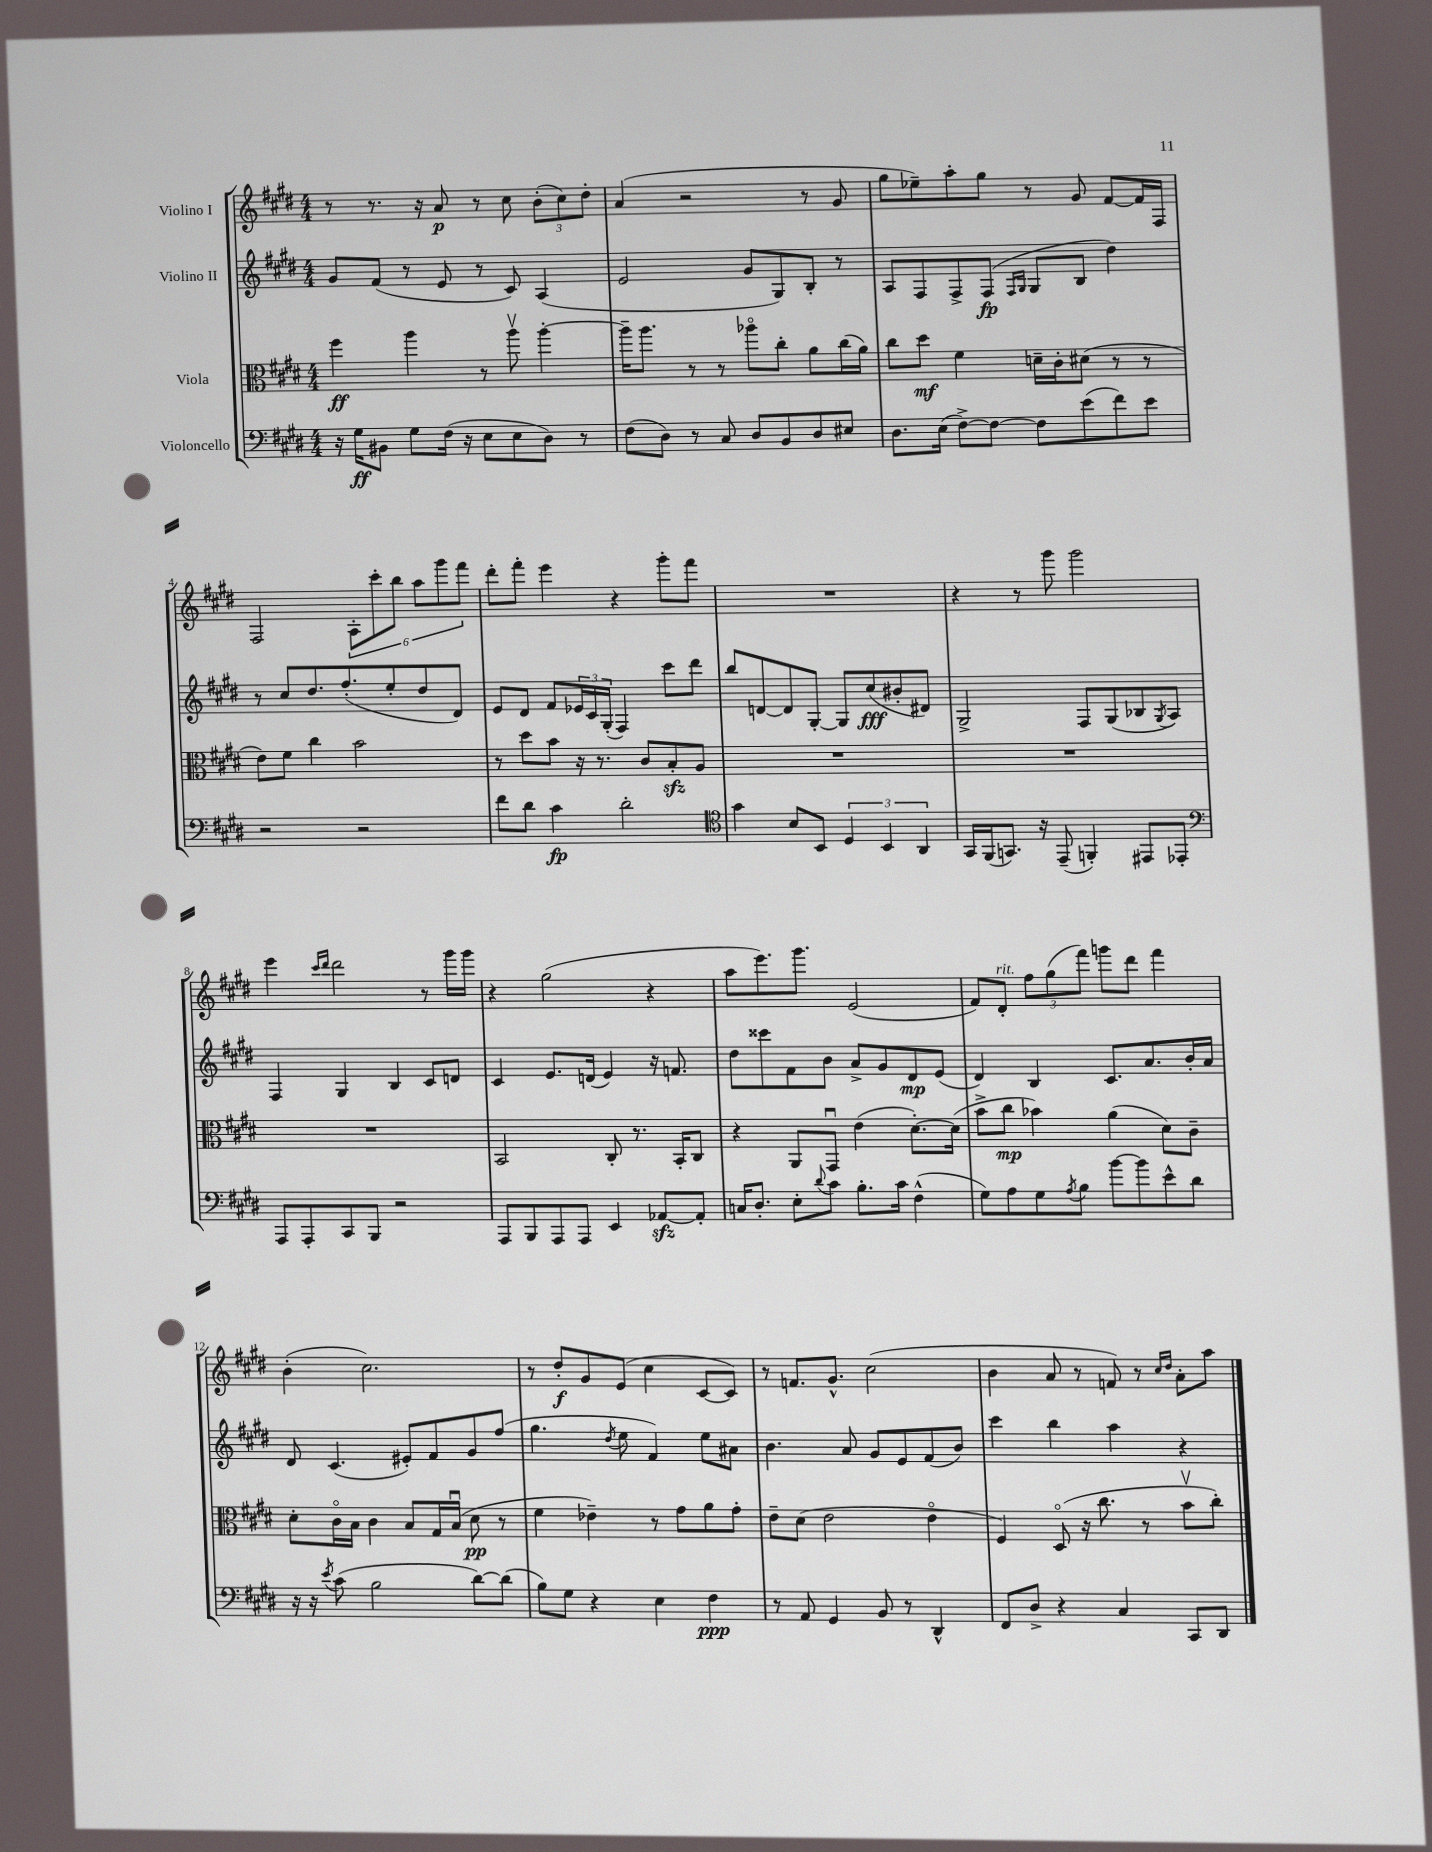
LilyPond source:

<<
\new StaffGroup <<
\new Staff = "s0" \with { instrumentName = "Violino I" } {
    \clef treble \key e \major \numericTimeSignature \time 4/4
    r8 r8. r16 a'8\p r8 cis''8 \tuplet 3/2 { b'8-.( cis''8) dis''8-. } |
    a'4( r2 r8 gis'8 |
    gis''8 ees''8--) a''8-. gis''8 r8 gis'8 fis'8~ fis'16 fis16 |
    fis2 \tuplet 6/4 { a8-. cis'''8-. b''8 a''8 gis'''8 fis'''8 } |
    dis'''8-. fis'''8-. e'''4 r4 gis'''8-. fis'''8 |
    R1 |
    r4 r8 gis'''8 gis'''2 |
    e'''4 \grace { cis'''16 dis'''16 } dis'''2 r8 gis'''16 gis'''16 |
    r4 gis''2( r4 |
    a''8 e'''8.) gis'''8. e'2( |
    fis'8) dis'8-.^\markup { \italic "rit." } \tuplet 3/2 { fis''8 gis''8( fis'''8) } g'''8 dis'''8 fis'''4 |
    b'4-.( cis''2.) |
    r8 dis''8-.\f gis'8 e'8( cis''4 cis'8~ cis'8) |
    r8 f'8. gis'8.-^ cis''2( |
    b'4 a'8 r8 f'8) r8 \grace { cis''16 dis''16 } a'8-. a''8 \bar "|." |
}
\new Staff = "s1" \with { instrumentName = "Violino II" } {
    \clef treble \key e \major \numericTimeSignature \time 4/4
    gis'8 fis'8( r8 e'8 r8 cis'8) a4( |
    e'2 gis'8 gis8) b8-. r8 |
    a8 fis8 fis8-> fis8\fp( \grace { fis16 gis16 } gis8 b8 dis''4) |
    r8 cis''8 dis''8. fis''8.-.( e''8-. dis''8 dis'8) |
    e'8 dis'8 fis'8 \tuplet 3/2 { ees'16 cis'16 gis16-.( } fis4) cis'''8 dis'''8 |
    b''8 d'8~ d'8 gis8~-. gis8 cis''8\fff( bis'8-. dis'8) |
    gis2-> fis8 gis8( bes8 \acciaccatura { gis8 } a8) |
    fis4 gis4 b4 cis'8 d'8 |
    cis'4 e'8. d'16( e'4) r16 f'8. |
    dis''8 cisis'''8 fis'8 b'8 a'8-> gis'8 dis'8\mp e'8( |
    dis'4) b4 cis'8. a'8. b'16-. a'16 |
    dis'8 cis'4.( eis'8-.) fis'8 gis'8 fis''8( |
    gis''4. \acciaccatura { dis''8 } e''8 fis'4) e''8 ais'8 |
    b'4. a'8 gis'8 e'8 fis'8( b'8) |
    cis'''4 b''4 a''4 r4 \bar "|." |
}
\new Staff = "s2" \with { instrumentName = "Viola" } {
    \clef alto \key e \major \numericTimeSignature \time 4/4
    fis''4\ff a''4 r8 a''8\upbow a''4~-. |
    a''16-- a''8. r8 r8 aes''8\flageolet cis''8-. a'8 cis''16( a'16) |
    cis''8 dis''8\mf fis'4 d'16-- cis'16-. dis'8( r8 r8 |
    e'8) fis'8 cis''4 b'2 |
    r8 dis''8 b'8 r16 r8. cis'8 b8-.\sfz a8 |
    R1 |
    R1 |
    R1 |
    b,2 cis8-. r8. b,16-. cis8 |
    r4 a,8 gis,8\downbow e'4( dis'8.~-.) dis'16( |
    b'8-> cis''8\mp bes'4) a'4( dis'8) cis'8-- |
    dis'8-. cis'16\flageolet b16 cis'4 b8 gis16 b16\downbow( dis'8\pp r8 |
    fis'4 ees'4--) r8 gis'8 a'8 gis'8-. |
    e'8-- dis'8( e'2 e'4\flageolet |
    fis4) dis8\flageolet( r16 cis''8. r8 b'8\upbow cis''8-.) \bar "|." |
}
\new Staff = "s3" \with { instrumentName = "Violoncello" } {
    \clef bass \key e \major \numericTimeSignature \time 4/4
    r16 gis16\ff bis,8 gis8 fis16( r16 e8 e8 dis8) r8 |
    fis8( dis8) r8 cis8 dis8 b,8 dis8 eis8 |
    dis8. e16( fis8~->) fis8~ fis8 e'8( fis'8) e'8 |
    r2 r2 |
    fis'8 dis'8 cis'4\fp dis'2-. |
    \clef tenor gis'4 b8 b,8 \tuplet 3/2 { dis4 b,4 a,4 } |
    gis,16 fis,16( g,8.) r16 e,8--( f,4-.) eis,8 ees,8-. |
    \clef bass a,,8 a,,8-. cis,8 b,,8 r2 |
    a,,8 b,,8 a,,8 a,,8 e,4 aes,8~\sfz aes,8-. |
    c16 dis8.-. e8-. \appoggiatura { dis'8 } cis'8 b8.-. cis'16 fis4-^( |
    gis8) a8 gis8 \acciaccatura { a8 } b8 b'8~ b'8 e'8-^ dis'8 |
    r16 r16 \acciaccatura { e'8 } cis'8( b2 dis'8~) dis'8( |
    b8) gis8 r4 e4 fis4\ppp |
    r8 a,8 gis,4 b,8 r8 dis,4-^ |
    fis,8 dis8-> r4 cis4 cis,8 dis,8 \bar "|." |
}
>>
>>
